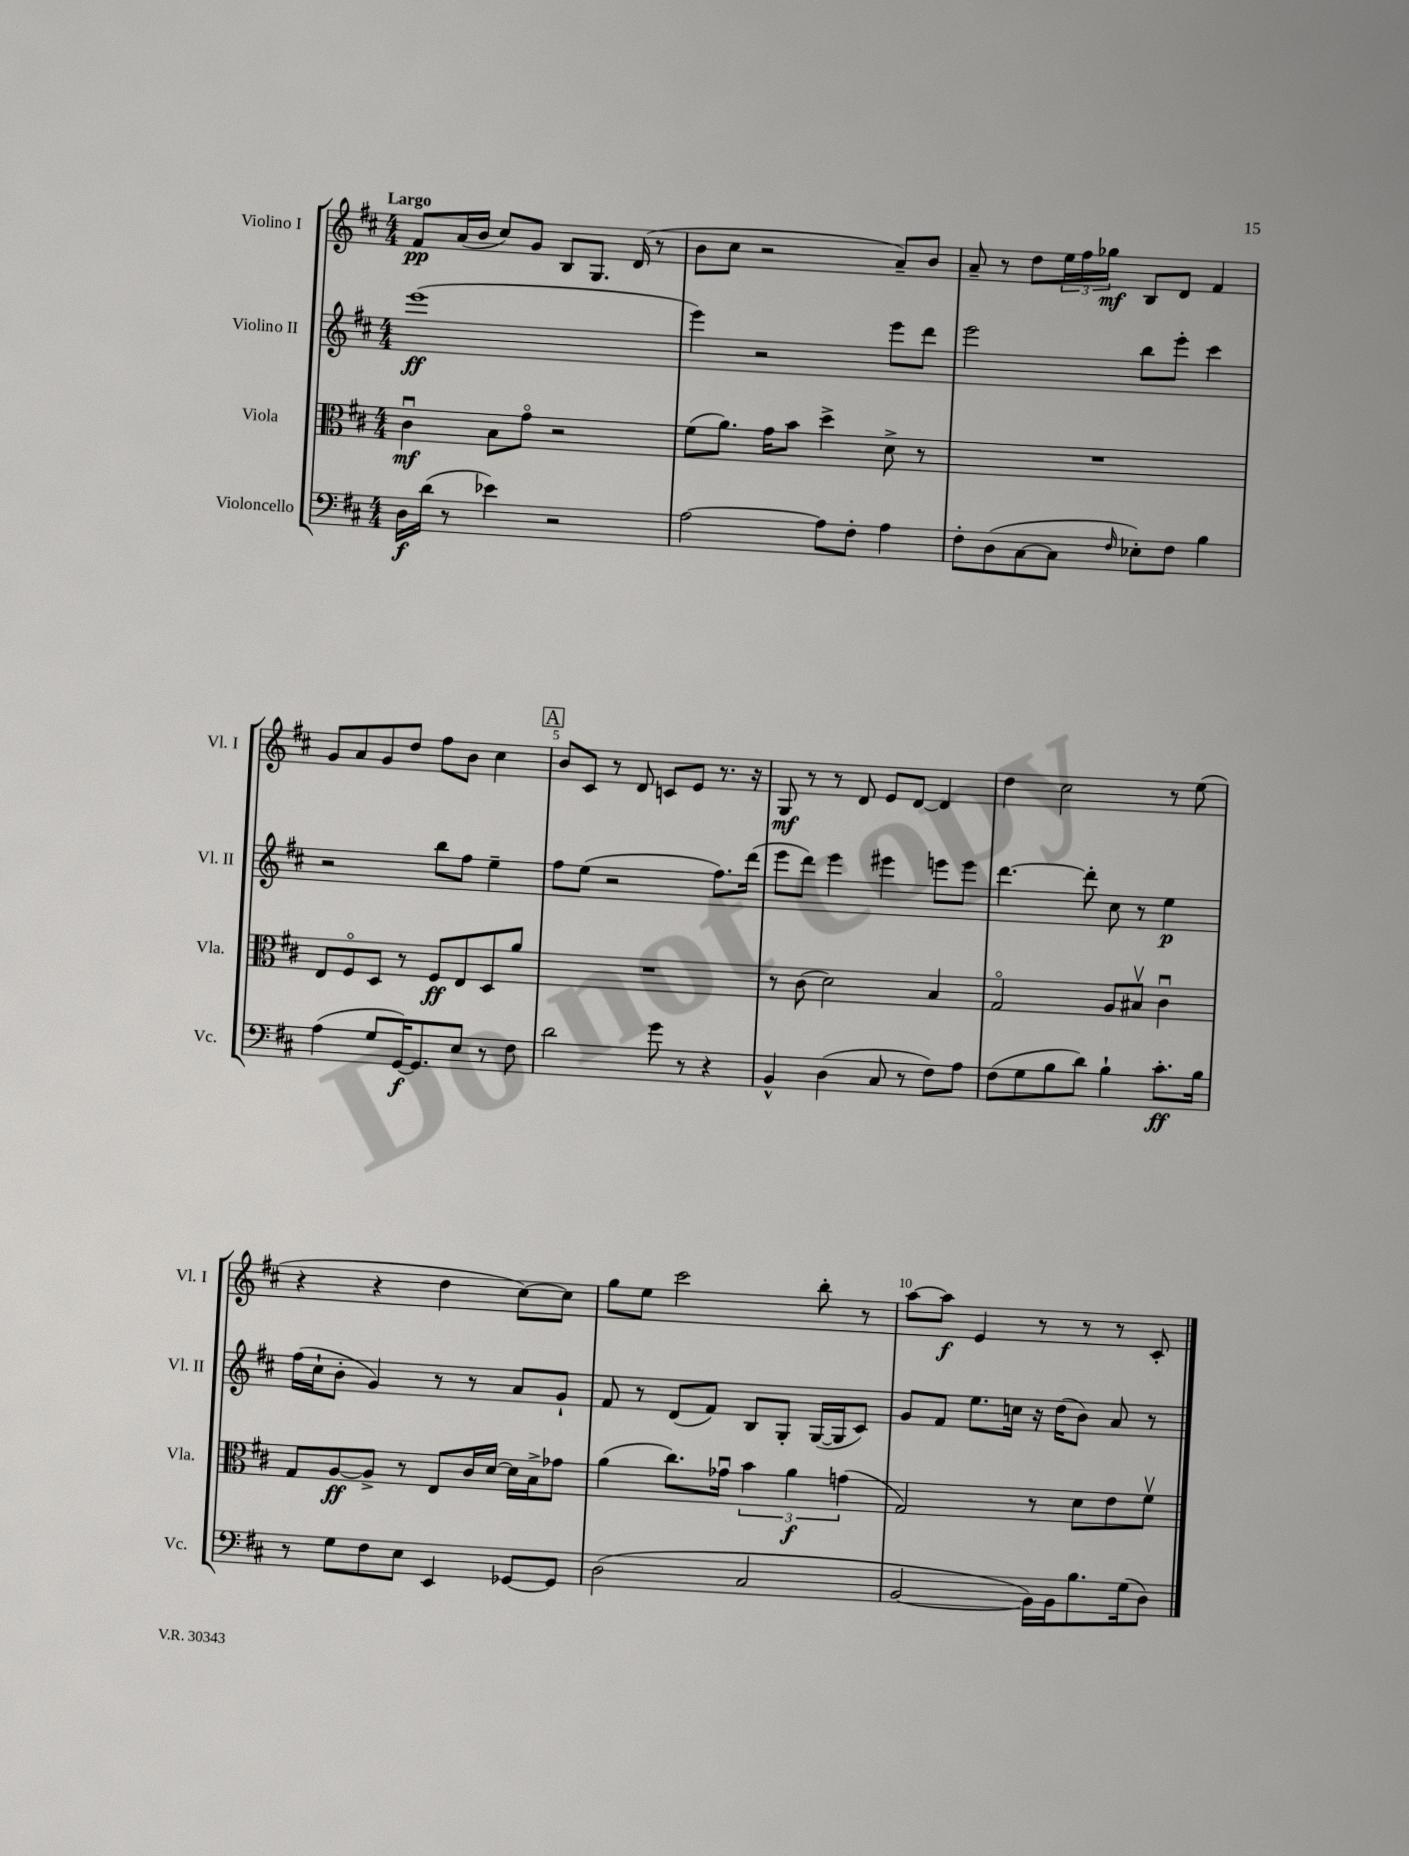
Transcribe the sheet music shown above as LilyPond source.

<<
\new StaffGroup <<
\new Staff = "s0" \with { instrumentName = "Violino I" shortInstrumentName = "Vl. I" } {
    \clef treble \key d \major \numericTimeSignature \time 4/4 \tempo "Largo"
    fis'8\pp a'16( b'16 cis''8) g'8 b8 g8. d'16( r8 |
    b'8 cis''8 r2 a'8--) b'8 |
    a'8-- r8 d''8 \tuplet 3/2 { e''16 fis''16 ges''16\mf } b8 d'8 fis'4 |
    g'8 a'8 g'8 d''8 fis''8 b'8 cis''4 |
    \mark \markup { \box "A" } b'8 cis'8 r8 d'8 c'8 e'8 r8. r16 |
    g8\mf r8 r8 d'8 e'8 d'8~ d'4 |
    d''4 cis''2 r8 e''8( |
    r4 r4 d''4 cis''8~) cis''8 |
    g''8 e''8 cis'''2 b''8-. r8 |
    a''8~ a''8\f e'4 r8 r8 r8 cis'8-. \bar "|." |
}
\new Staff = "s1" \with { instrumentName = "Violino II" shortInstrumentName = "Vl. II" } {
    \clef treble \key d \major \numericTimeSignature \time 4/4
    e'''1\ff( |
    e'''4) r2 e'''8 d'''8 |
    e'''2 b''8 e'''8-. cis'''4 |
    r2 b''8 fis''8 e''4-- |
    \mark \markup { \box "A" } fis''8 e''8( r2 fis''8.) d'''16( |
    e'''8 d'''8) e'''4 eis'''4 e'''8 e'''8 |
    d'''4.~ d'''8-. cis''8 r8 e''4\p |
    fis''16( cis''16-! b'8-. g'4) r8 r8 a'8 g'8-! |
    fis'8 r8 d'8( fis'8) b8 g8-. g16~( g16 cis'8) |
    g'8 fis'8 e''8. c''16 r16 d''16( b'8) a'8 r8 \bar "|." |
}
\new Staff = "s2" \with { instrumentName = "Viola" shortInstrumentName = "Vla." } {
    \clef alto \key d \major \numericTimeSignature \time 4/4
    cis'4\downbow\mf b8 g'8\flageolet r2 |
    fis'8( a'8.) g'16 b'8 d''4-> d'8-> r8 |
    R1 |
    e8 fis8\flageolet d8 r8 fis8\ff e8 d8 a'8 |
    \mark \markup { \box "A" } R1 |
    r8 cis'8( d'2) b4 |
    g2\flageolet a8 bis8\upbow cis'4\downbow |
    g8 a8~\ff a8-> r8 e8 cis'16 d'16~ d'16 b16-> ges'8 |
    a'4( cis''8.) ges'16\downbow \tuplet 3/2 { b'4 a'4\f g'4( } |
    g2) r8 d'8 e'8 fis'8\upbow \bar "|." |
}
\new Staff = "s3" \with { instrumentName = "Violoncello" shortInstrumentName = "Vc." } {
    \clef bass \key d \major \numericTimeSignature \time 4/4
    d16\f d'16( r8 ees'4) r2 |
    a2~ a8 fis8-. a4 |
    fis8-. d8( cis8~ cis8 \grace { fis16 } ees8-.) fis8 b4 |
    a4( g8 g,16~\f) g,8. e8 r8 fis8 |
    \mark \markup { \box "A" } d'2 g'8 r8 r4 |
    b,4-^ d4( cis8 r8 fis8) a8 |
    fis8( g8 b8 d'8) b4-! cis'8.-.\ff b16 |
    r8 g8 fis8 e8 e,4 ges,8~ ges,8 |
    d2( cis2 |
    b,2~ b,16) b,16 b8. g16( d8) \bar "|." |
}
>>
>>
\layout { \context { \Score \override BarNumber.break-visibility = ##(#f #t #t) barNumberVisibility = #(every-nth-bar-number-visible 5) } }
